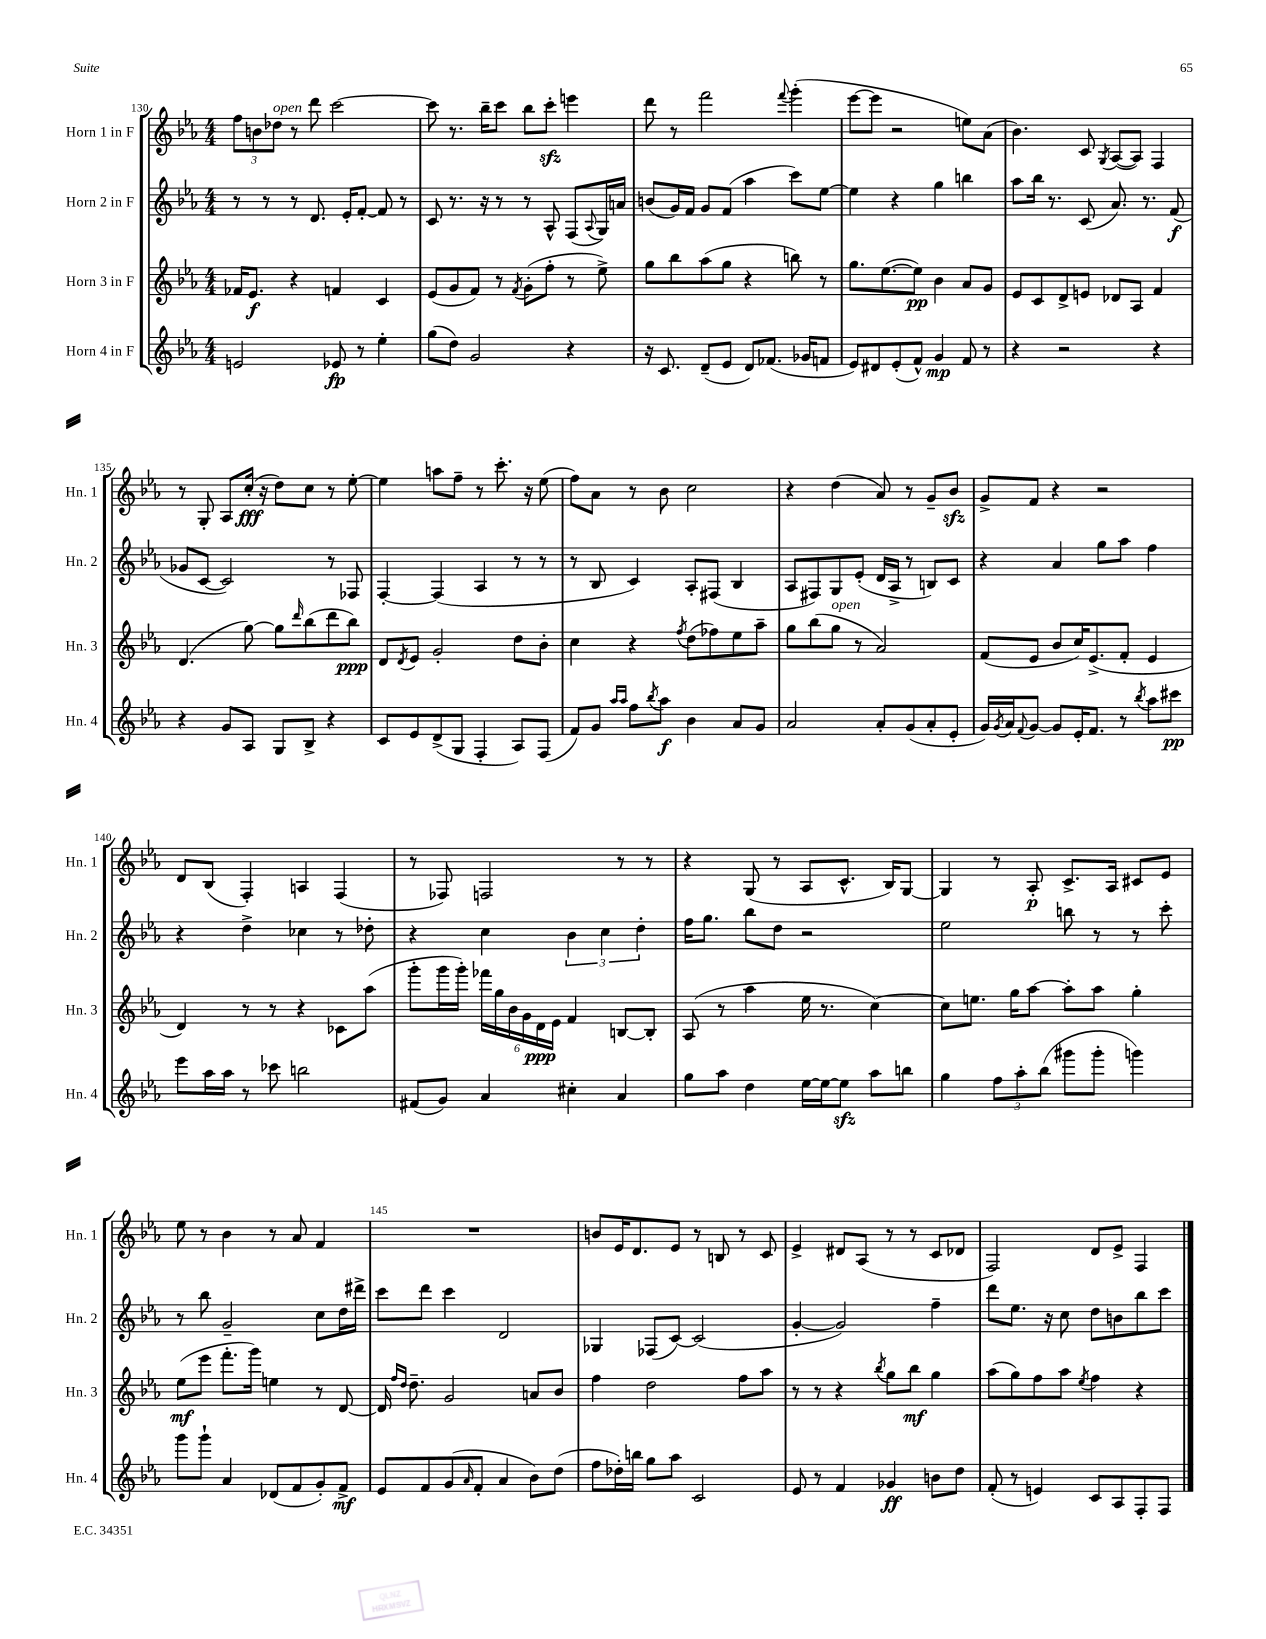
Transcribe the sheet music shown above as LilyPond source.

<<
\new StaffGroup <<
\new Staff = "s0" \with { instrumentName = "Horn 1 in F" shortInstrumentName = "Hn. 1" } {
    \clef treble \key ees \major \numericTimeSignature \time 4/4
    \tuplet 3/2 { f''8 b'8 des''8^\markup { \italic "open" } } r8 d'''8 c'''2~ |
    c'''8 r8. bes''16-- c'''8 bes''8 c'''8-.\sfz e'''4 |
    d'''8 r8 f'''2 \appoggiatura { f'''8 } g'''4-.( |
    ees'''8~ ees'''8 r2 e''8) aes'8( |
    bes'4.) c'8 \acciaccatura { g8 } aes8~( aes8) f4 |
    r8 g8-. aes8 c''16-.\fff( r16 d''8) c''8 r8 ees''8~-. |
    ees''4 a''8 f''8-- r8 c'''8.-. r16 ees''8( |
    f''8) aes'8 r8 bes'8 c''2 |
    r4 d''4( aes'8) r8 g'8-- bes'8\sfz |
    g'8-> f'8 r4 r2 |
    d'8 bes8( f4-.) a4 f4( |
    r8 fes8) f2 r8 r8 |
    r4 g8( r8 aes8 c'8.-^ bes16) g8~ |
    g4 r8 aes8-.\p c'8.-> aes16 cis'8 ees'8 |
    ees''8 r8 bes'4 r8 aes'8 f'4 |
    R1 |
    b'8 ees'16 d'8. ees'8 r8 b8 r8 c'8 |
    ees'4-> dis'8 aes8( r8 r8 c'8 des'8 |
    f2) d'8 ees'8-> f4 \bar "|." |
}
\new Staff = "s1" \with { instrumentName = "Horn 2 in F" shortInstrumentName = "Hn. 2" } {
    \clef treble \key ees \major \numericTimeSignature \time 4/4
    r8 r8 r8 d'8. ees'16-. f'8~-. f'8 r8 |
    c'8 r8. r16 r8 r8 aes8-^ f8( \appoggiatura { aes8 } g16) a'16 |
    b'8( g'16) f'16 g'8 f'8( aes''4 c'''8) ees''8~ |
    ees''4 r4 g''4 b''4 |
    aes''8 bes''16 r8. c'8( aes'8.) r8. f'8\f( |
    ges'8 c'8~ c'2) r8 fes8 |
    f4~-. f4( aes4 r8 r8 |
    r8 bes8 c'4) aes8-. fis8( bes4 |
    aes8 fis8) g8 ees'8-.( d'16 aes16-> r8 b8) c'8 |
    r4 aes'4 g''8 aes''8 f''4 |
    r4 d''4-> ces''4 r8 des''8-. |
    r4 c''4 \tuplet 3/2 { bes'4 c''4 d''4-. } |
    f''16 g''8. bes''8 d''8 r2 |
    ees''2 b''8 r8 r8 c'''8-. |
    r8 bes''8 g'2-- c''8 d''16 dis'''16-> |
    c'''8 d'''8 c'''4 d'2 |
    ges4 fes8( c'8~) c'2( |
    g'4~-. g'2) f''4-- |
    d'''8 ees''8. r16 c''8 d''8 b'8 bes''8 c'''8 \bar "|." |
}
\new Staff = "s2" \with { instrumentName = "Horn 3 in F" shortInstrumentName = "Hn. 3" } {
    \clef treble \key ees \major \numericTimeSignature \time 4/4
    fes'16 ees'8.\f r4 f'4 c'4 |
    ees'8( g'8 f'8) r8 \acciaccatura { f'8 } g'8-.( f''8-. r8 ees''8->) |
    g''8 bes''8 aes''8( g''8 r4 b''8) r8 |
    g''8. ees''8.~( ees''8\pp) bes'4 aes'8 g'8 |
    ees'8 c'8 d'8-> e'8 des'8 aes8 f'4 |
    d'4.( g''8~) g''8 \grace { d'''16 } bes''8( d'''8 bes''8\ppp) |
    d'8 \acciaccatura { d'8 } ees'8 g'2-. d''8 bes'8-. |
    c''4 r4 \acciaccatura { f''8 } d''8( fes''8) ees''8 aes''8-- |
    g''8 bes''8( g''8^\markup { \italic "open" } r8 aes'2) |
    f'8( ees'8 bes'8 c''16) ees'8.->( f'8-. ees'4 |
    d'4) r8 r8 r4 ces'8 aes''8( |
    g'''8-. g'''16 g'''16-.) \tuplet 6/4 { fes'''16 g''16 bes'16 g'16 d'16\ppp ees'16 } f'4 b8~ b8-. |
    aes8( r8 aes''4 ees''16 r8. c''4~) |
    c''8 e''8. g''16 aes''8~ aes''8-. aes''8 g''4-. |
    ees''8\mf( ees'''8 f'''8.-. g'''16) e''4 r8 d'8~ |
    d'16 \grace { f''16 d''16 } d''8.-- g'2 a'8 bes'8 |
    f''4 d''2 f''8 aes''8 |
    r8 r8 r4 \acciaccatura { bes''8 } g''8 bes''8\mf g''4 |
    aes''8( g''8) f''8 aes''8 \acciaccatura { ees''8 } f''4 r4 \bar "|." |
}
\new Staff = "s3" \with { instrumentName = "Horn 4 in F" shortInstrumentName = "Hn. 4" } {
    \clef treble \key ees \major \numericTimeSignature \time 4/4
    e'2 ees'8\fp r8 ees''4-. |
    g''8( d''8) g'2 r4 |
    r16 c'8. d'8--( ees'8 d'8) fes'8.( ges'16 f'8 |
    ees'8) dis'8 ees'8-.( f'8-^) g'4\mp f'8 r8 |
    r4 r2 r4 |
    r4 g'8 aes8 g8 bes8-> r4 |
    c'8 ees'8 d'8->( g8 f4-. aes8) f8( |
    f'8) g'8 \grace { aes''16 aes''16 } f''8 \acciaccatura { bes''8 } aes''8\f bes'4 aes'8 g'8 |
    aes'2 aes'8-. g'8( aes'8-. ees'8-. |
    g'16) \acciaccatura { g'8 } aes'16 \appoggiatura { f'8 } g'8~ g'8 ees'16-. f'8. r8 \acciaccatura { bes''8 } aes''8 cis'''8\pp |
    ees'''8 aes''16 aes''16 r8 ces'''8 b''2 |
    fis'8( g'8) aes'4 cis''4-. aes'4 |
    g''8 aes''8 d''4 ees''16~ ees''16~ ees''8\sfz aes''8 b''8 |
    g''4 \tuplet 3/2 { f''8 aes''8-. bes''8( } gis'''8 gis'''8-. g'''4) |
    g'''8 g'''8-! aes'4 des'8( f'8 g'8-.) f'8->\mf |
    ees'8 f'8 g'8( \grace { aes'16 } f'8-. aes'4 bes'8) d''8( |
    f''8 des''16-.) b''16 g''8 aes''8 c'2 |
    ees'8 r8 f'4 ges'4\ff b'8 d''8 |
    f'8-.( r8 e'4) c'8 aes8 f8-. f8 \bar "|." |
}
>>
>>
\layout { \context { \Score currentBarNumber = #130 \override BarNumber.break-visibility = ##(#f #t #t) barNumberVisibility = #(every-nth-bar-number-visible 5) } }
